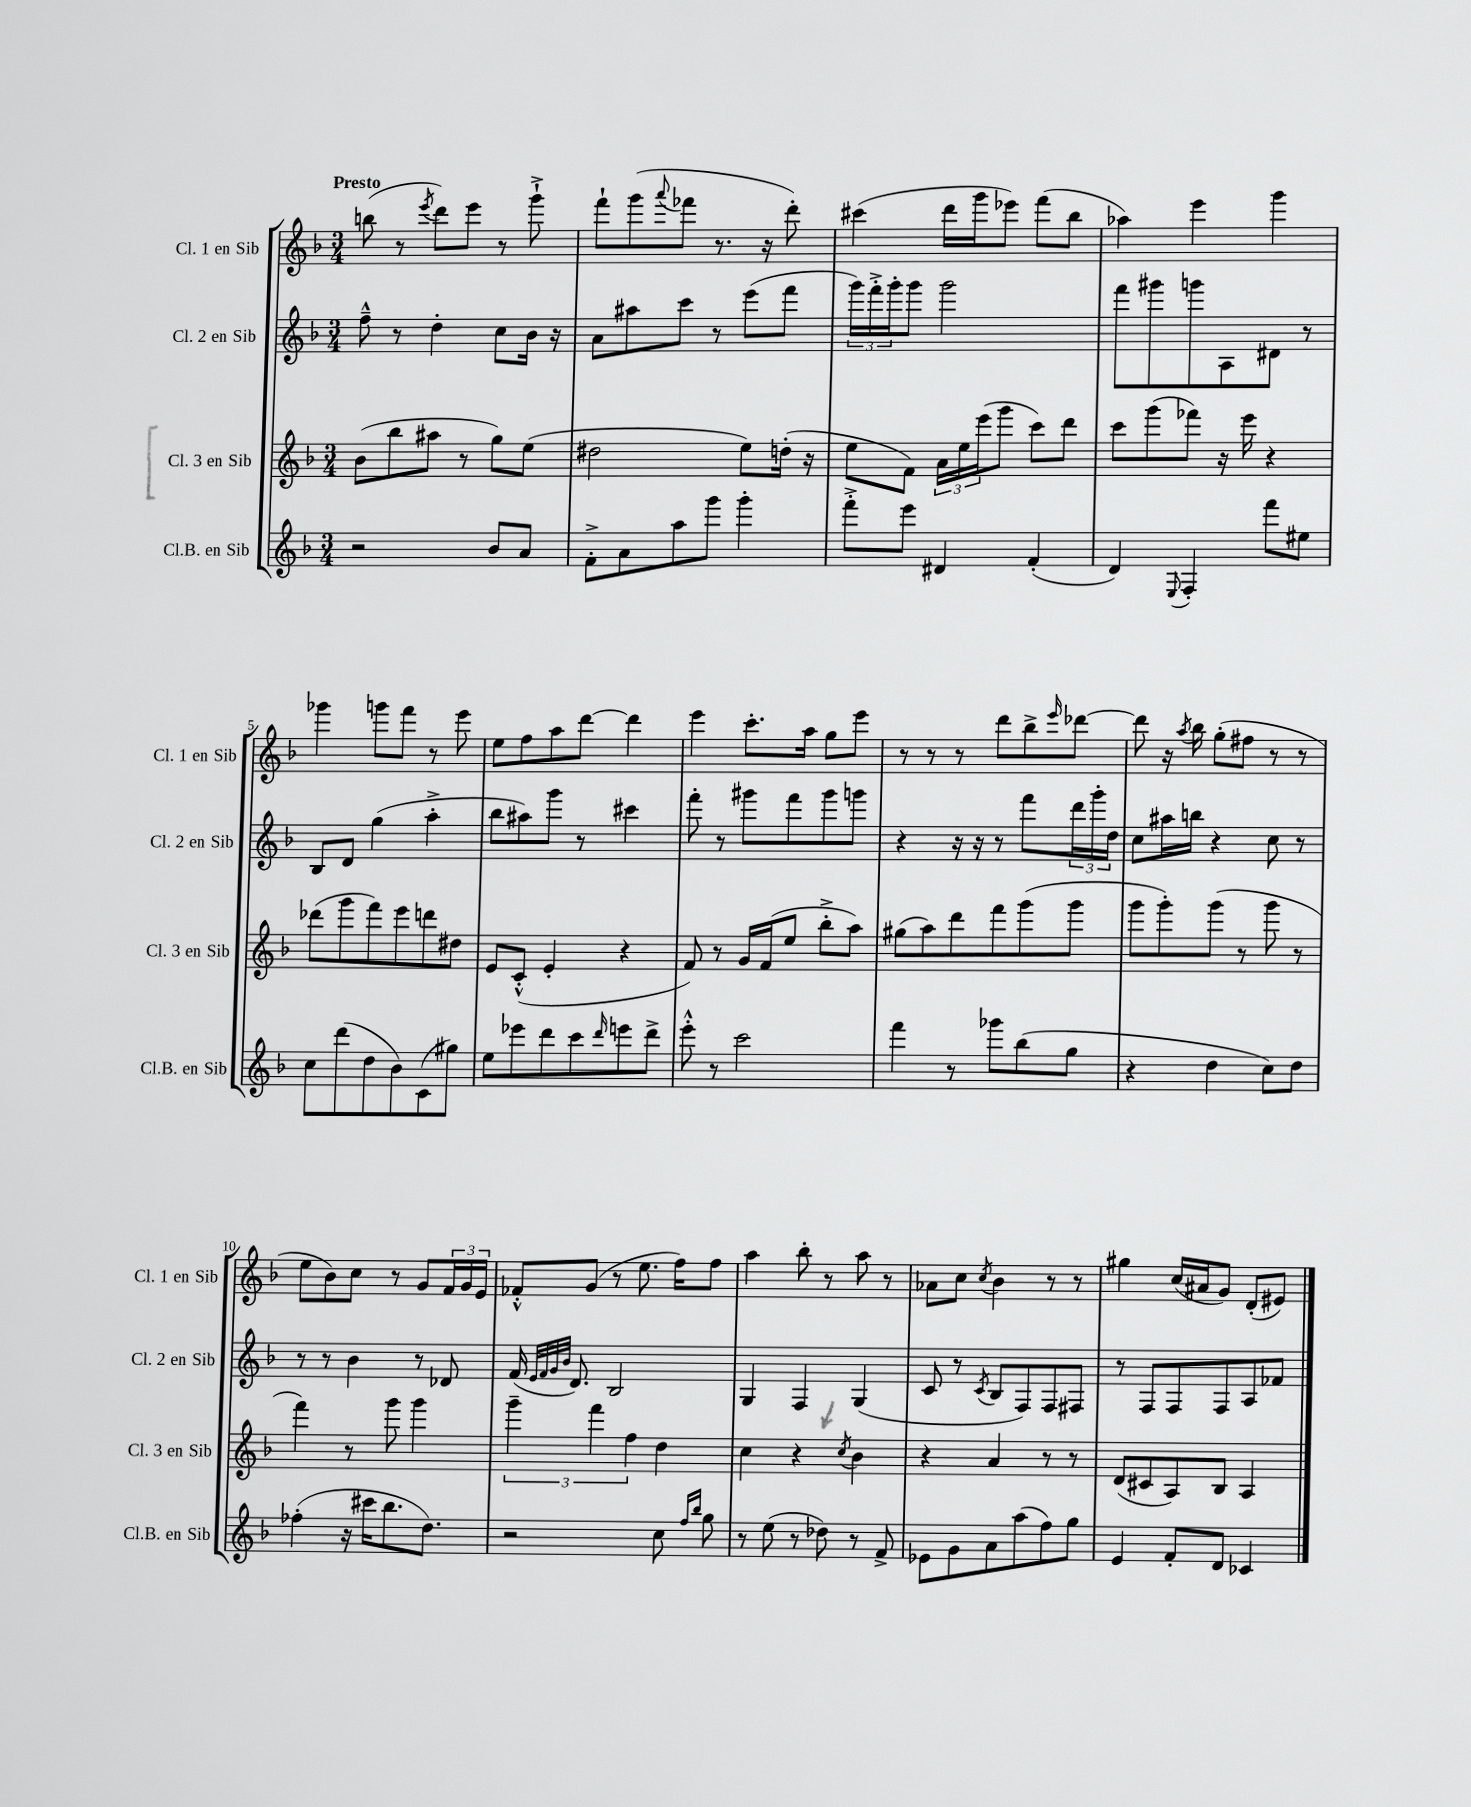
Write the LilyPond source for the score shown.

<<
\new StaffGroup <<
\new Staff = "s0" \with { instrumentName = "Cl. 1 en Sib" shortInstrumentName = "Cl. 1 en Sib" } {
    \clef treble \key f \major \numericTimeSignature \time 3/4 \tempo "Presto"
    b''8( r8 \acciaccatura { e'''8 } d'''8) e'''8 r8 g'''8-!-> |
    f'''8-! g'''8( \appoggiatura { a'''8 } fes'''8 r8. r16 d'''8-.) |
    cis'''4( d'''16 g'''16 ees'''8) f'''8( bes''8 |
    aes''4) e'''4 g'''4 |
    ges'''4 g'''8 f'''8 r8 e'''8 |
    e''8 f''8 a''8 d'''8~ d'''4 |
    e'''4 c'''8.-. a''16 g''8 e'''8 |
    r8 r8 r8 d'''8 bes''8-> \grace { e'''16 } des'''8~ |
    des'''8 r16 \acciaccatura { a''8 } bes''16 g''8-.( fis''8 r8 r8 |
    e''8 bes'8) c''8 r8 g'8 \tuplet 3/2 { f'16 g'16 e'16 } |
    fes'8-.-^ g'8( r8 e''8. f''16) f''8 |
    a''4 bes''8-. r8 a''8 r8 |
    aes'8 c''8 \acciaccatura { c''8 } bes'4 r8 r8 |
    gis''4 c''16( ais'16 g'8) d'8-.( eis'8) \bar "|." |
}
\new Staff = "s1" \with { instrumentName = "Cl. 2 en Sib" shortInstrumentName = "Cl. 2 en Sib" } {
    \clef treble \key f \major \numericTimeSignature \time 3/4
    f''8---^ r8 d''4-. c''8 bes'16 r16 |
    a'8 ais''8 c'''8 r8 e'''8( f'''8 |
    \tuplet 3/2 { g'''16) f'''16-.-> g'''16-. } g'''8 g'''2 |
    f'''8 gis'''8 g'''8 a8 dis'8 r8 |
    bes8 d'8 g''4( a''4-.-> |
    bes''8 ais''8) g'''8 r8 cis'''4 |
    f'''8-. r8 gis'''8 f'''8 gis'''8 g'''8 |
    r4 r16 r16 r8 f'''8 \tuplet 3/2 { d'''16 g'''16-. d''16 } |
    c''8 ais''16 b''16 r4 c''8 r8 |
    r8 r8 bes'4 r8 des'8 |
    f'16( \grace { e'32 f'32 g'32 bes'32 } d'8.) bes2 |
    g4 f4 g4( |
    c'8 r8 \acciaccatura { c'8 } bes8 f8) f8 fis8 |
    r8 f8 f8 f8 a8 fes'8 \bar "|." |
}
\new Staff = "s2" \with { instrumentName = "Cl. 3 en Sib" shortInstrumentName = "Cl. 3 en Sib" } {
    \clef treble \key f \major \numericTimeSignature \time 3/4
    bes'8( bes''8 ais''8 r8 g''8) e''8( |
    dis''2 e''8) d''16-.( r16 |
    e''8 f'8) \tuplet 3/2 { a'16 e''16 e'''16( } g'''8 c'''8) d'''8 |
    c'''8 g'''8( fes'''8) r16 e'''16 r4 |
    des'''8( g'''8 f'''8) e'''8 d'''8 dis''8 |
    e'8 c'8-.-^( e'4-. r4 |
    f'8) r8 g'16 f'16( e''8 bes''8-.-> a''8) |
    gis''8( a''8) d'''8 f'''8 g'''8( g'''8 |
    g'''8 g'''8-.) g'''8( r8 g'''8 r8 |
    f'''4) r8 g'''8 g'''4 |
    \tuplet 3/2 { g'''4-- f'''4 f''4 } d''4 |
    c''4 r4 \acciaccatura { c''8 } bes'4 |
    r4 a'4 r8 r8 |
    d'8( cis'8 a8) bes8 a4 \bar "|." |
}
\new Staff = "s3" \with { instrumentName = "Cl.B. en Sib" shortInstrumentName = "Cl.B. en Sib" } {
    \clef treble \key f \major \numericTimeSignature \time 3/4
    r2 bes'8 a'8 |
    f'8-.-> a'8 a''8 g'''8 g'''4-. |
    f'''8-.-> e'''8 dis'4 f'4-.( |
    d'4) \appoggiatura { e8 } f4-. f'''8 eis''8 |
    c''8 d'''8( d''8 bes'8) c'8( gis''8) |
    e''8 ees'''8 d'''8 c'''8 \grace { d'''16 } e'''8 d'''8-> |
    e'''8-.-^ r8 c'''2 |
    f'''4 r8 ges'''8 bes''8( g''8 |
    r4 d''4 c''8) d''8 |
    fes''4-.( r16 cis'''16 bes''8. d''8.) |
    r2 c''8 \grace { f''16 bes''16 } g''8 |
    r8 e''8( r8 des''8) r8 f'8-> |
    ees'8 g'8 a'8 a''8( f''8) g''8 |
    e'4 f'8-. d'8 ces'4 \bar "|." |
}
>>
>>
